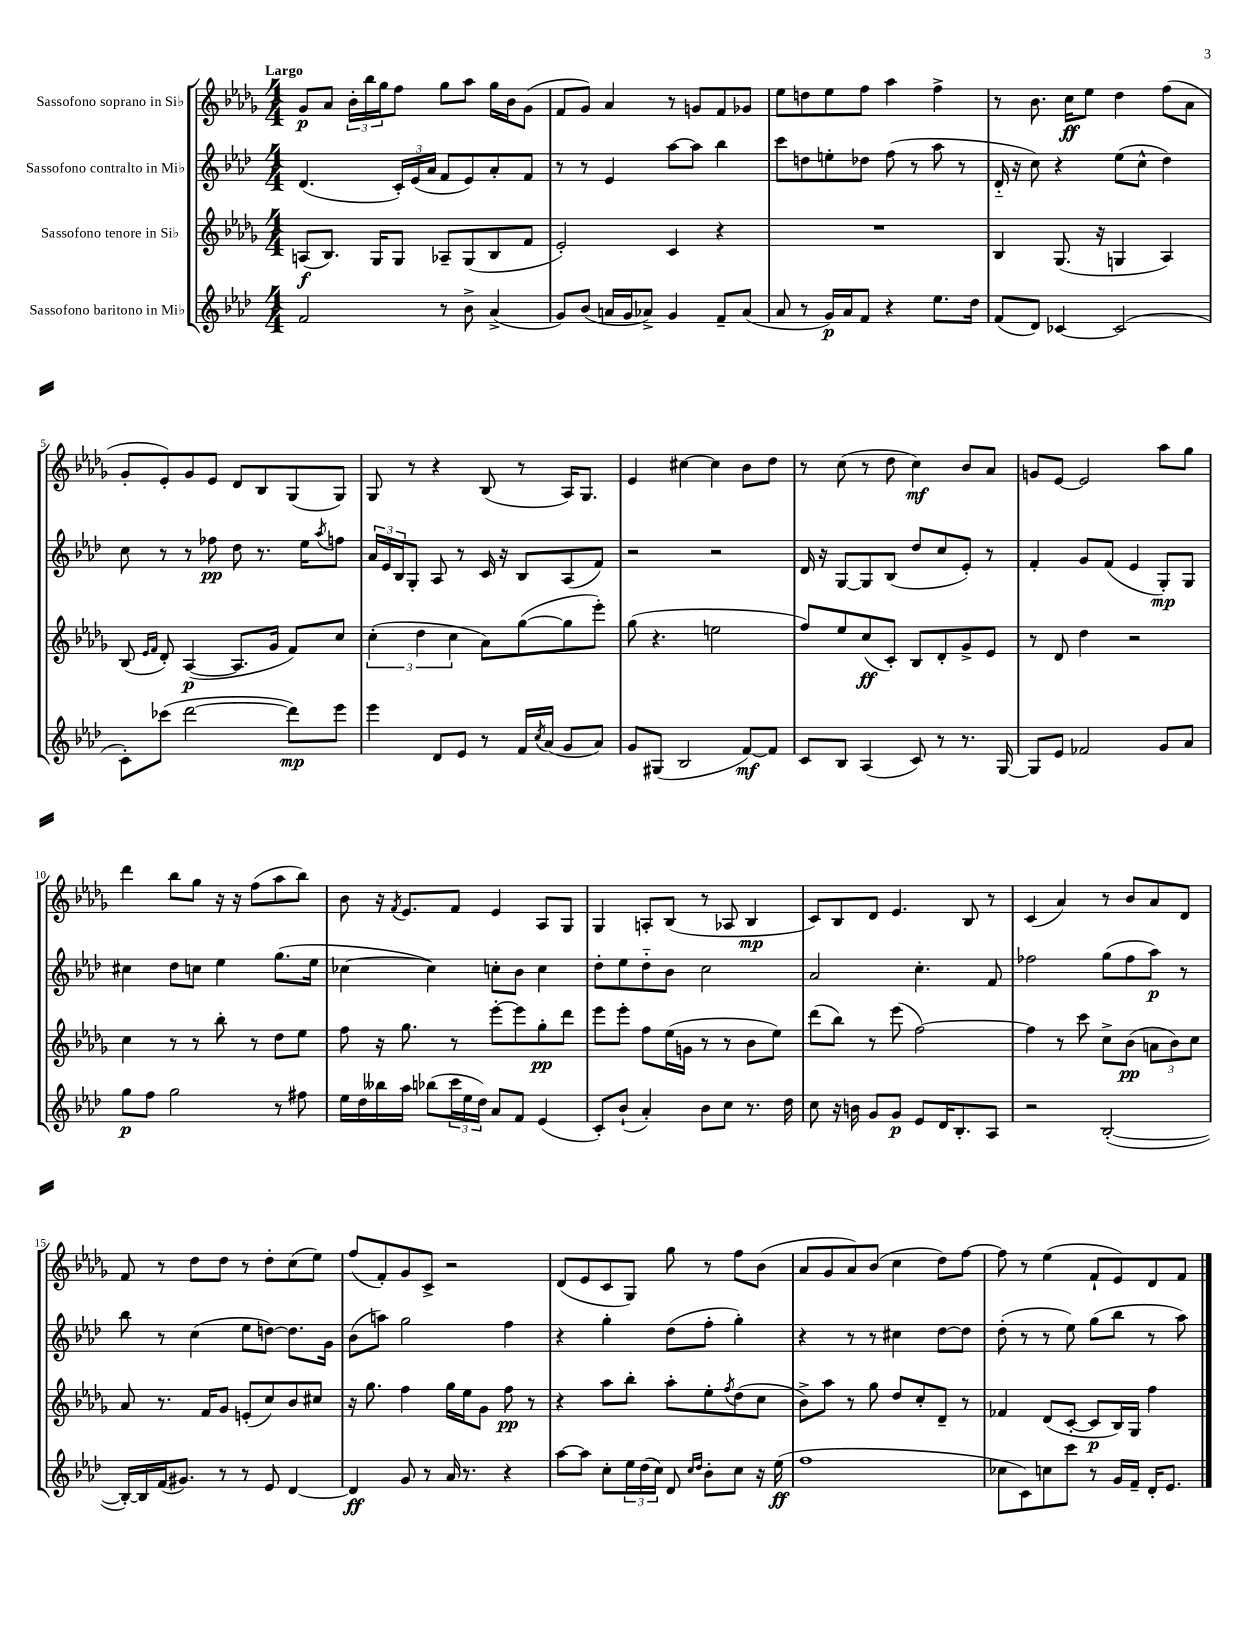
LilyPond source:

<<
\new StaffGroup <<
\new Staff = "s0" \with { instrumentName = "Sassofono soprano in Sib" } {
    \clef treble \key des \major \numericTimeSignature \time 4/4 \tempo "Largo"
    ges'8\p aes'8 \tuplet 3/2 { bes'16-. bes''16 ges''16 } f''8 ges''8 aes''8 ges''16 bes'16 ges'8( |
    f'8 ges'8) aes'4 r8 g'8 f'8 ges'8 |
    ees''8 d''8 ees''8 f''8 aes''4 f''4-> |
    r8 bes'8. c''16\ff ees''8 des''4 f''8( aes'8 |
    ges'8-. ees'8-.) ges'8 ees'8 des'8 bes8 ges8( ges8) |
    ges8 r8 r4 bes8( r8 aes16) ges8. |
    ees'4 cis''4~ cis''4 bes'8 des''8 |
    r8 c''8( r8 des''8 c''4\mf) bes'8 aes'8 |
    g'8 ees'8~ ees'2 aes''8 ges''8 |
    des'''4 bes''8 ges''8 r16 r16 f''8( aes''8 bes''8) |
    bes'8 r16 \acciaccatura { f'8 } ees'8. f'8 ees'4 aes8 ges8 |
    ges4 a8-. bes8( r8 aes8 bes4\mp |
    c'8) bes8 des'8 ees'4. bes8 r8 |
    c'4( aes'4) r8 bes'8 aes'8 des'8 |
    f'8 r8 des''8 des''8 r8 des''8-. c''8( ees''8) |
    f''8( f'8-.) ges'8 c'8-> r2 |
    des'8( ees'8 c'8 ges8) ges''8 r8 f''8 bes'8( |
    aes'8 ges'8 aes'8) bes'8( c''4 des''8) f''8~ |
    f''8 r8 ees''4( f'8-! ees'8) des'8 f'8 \bar "|." |
}
\new Staff = "s1" \with { instrumentName = "Sassofono contralto in Mib" } {
    \clef treble \key aes \major \numericTimeSignature \time 4/4
    des'4.( \tuplet 3/2 { c'16-.) ees'16( aes'16 } f'8 ees'8) aes'8-. f'8 |
    r8 r8 ees'4 aes''8~ aes''8 bes''4 |
    c'''8 d''8 e''8-. des''8 f''8( r8 aes''8 r8 |
    des'16-_ r16 c''8) r4 ees''8( c''8-^ des''4) |
    c''8 r8 r8 fes''8\pp des''8 r8. ees''16 \acciaccatura { aes''8 } f''8 |
    \tuplet 3/2 { aes'16 ees'16 bes16 } g8-. aes8 r8 c'16 r16 bes8 aes8( f'8) |
    r2 r2 |
    des'16 r16 g8~ g8 bes8( des''8 c''8 ees'8-.) r8 |
    f'4-. g'8 f'8( ees'4 g8-.\mp) g8 |
    cis''4 des''8 c''8 ees''4 g''8.( ees''16 |
    ces''4~ ces''4) c''8-. bes'8 c''4 |
    des''8-. ees''8 des''8-_ bes'8 c''2 |
    aes'2 c''4.-. f'8 |
    fes''2 g''8( fes''8 aes''8\p) r8 |
    bes''8 r8 c''4( ees''8 d''8~) d''8. g'16 |
    bes'8( a''8) g''2 f''4 |
    r4 g''4-. des''8( f''8-. g''4-.) |
    r4 r8 r8 cis''4 des''8~ des''8 |
    des''8-.( r8 r8 ees''8) g''8( bes''8 r8 aes''8) \bar "|." |
}
\new Staff = "s2" \with { instrumentName = "Sassofono tenore in Sib" } {
    \clef treble \key des \major \numericTimeSignature \time 4/4
    a8\f( bes8.) ges16 ges8 aes8-- ges8( bes8 f'8 |
    ees'2-.) c'4 r4 |
    R1 |
    bes4 ges8.( r16 g4 aes4) |
    bes8( \grace { ees'16 f'16 } des'8-.) aes4~\p( aes8. ges'16 f'8) c''8 |
    \tuplet 3/2 { c''4-.( des''4 c''4 } aes'8) ges''8~( ges''8 ees'''8-.) |
    ges''8( r4. e''2 |
    f''8) ees''8 c''8\ff( c'8-.) bes8 des'8-. ges'8-> ees'8 |
    r8 des'8 des''4 r2 |
    c''4 r8 r8 bes''8-. r8 des''8 ees''8 |
    f''8 r16 ges''8. r8 ees'''8~-. ees'''8 ges''8-.\pp des'''8 |
    ees'''8 ees'''8-. f''8 ees''16( g'16 r8 r8 bes'8 ees''8) |
    des'''8( bes''8) r8 ees'''8( f''2~) |
    f''4 r8 c'''8 c''8-> bes'8\pp( \tuplet 3/2 { a'8 bes'8) c''8 } |
    aes'8 r8. f'16 ges'8 e'8-.( c''8) bes'8 cis''8 |
    r16 ges''8. f''4 ges''16 ees''16 ges'8 f''8\pp r8 |
    r4 aes''8 bes''8-. aes''8-. ees''8-. \acciaccatura { f''8 } des''8( c''8 |
    bes'8->) aes''8 r8 ges''8 des''8 c''8-. des'8-- r8 |
    fes'4 des'8( c'8~-. c'8\p bes16) ges16 f''4 \bar "|." |
}
\new Staff = "s3" \with { instrumentName = "Sassofono baritono in Mib" } {
    \clef treble \key aes \major \numericTimeSignature \time 4/4
    f'2 r8 bes'8-> aes'4->( |
    g'8) bes'8( a'16 g'16 aes'8->) g'4 f'8-- aes'8( |
    aes'8 r8 g'16\p) aes'16 f'8 r4 ees''8. des''16 |
    f'8( des'8) ces'4~ ces'2( |
    c'8-.) ces'''8( des'''2~ des'''8\mp) ees'''8 |
    ees'''4 des'8 ees'8 r8 f'16 \acciaccatura { c''8 } aes'16( g'8 aes'8) |
    g'8 gis8( bes2 f'8~\mf) f'8 |
    c'8 bes8 aes4( c'8) r8 r8. g16~ |
    g8 ees'8 fes'2 g'8 aes'8 |
    g''8\p f''8 g''2 r8 fis''8 |
    ees''16 des''16 beses''16 aes''16 bes''8( \tuplet 3/2 { c'''16 ees''16 des''16) } aes'8 f'8 ees'4( |
    c'8-.) bes'8-!( aes'4-.) bes'8 c''8 r8. des''16 |
    c''8 r16 b'16 g'8 g'8\p ees'8 des'16 bes8.-. aes8 |
    r2 bes2~-.( |
    bes16~-.) bes16 f'16( gis'8.) r8 r8 ees'8 des'4~ |
    des'4\ff g'8 r8 aes'16 r8. r4 |
    aes''8~ aes''8 c''8-. \tuplet 3/2 { ees''16 des''16( c''16) } des'8 \grace { c''16 des''16 } bes'8-. c''8 r16 ees''16\ff( |
    f''1 |
    ces''8 c'8) c''8 c'''8 r8 g'16 f'16-- des'16-. ees'8. \bar "|." |
}
>>
>>
